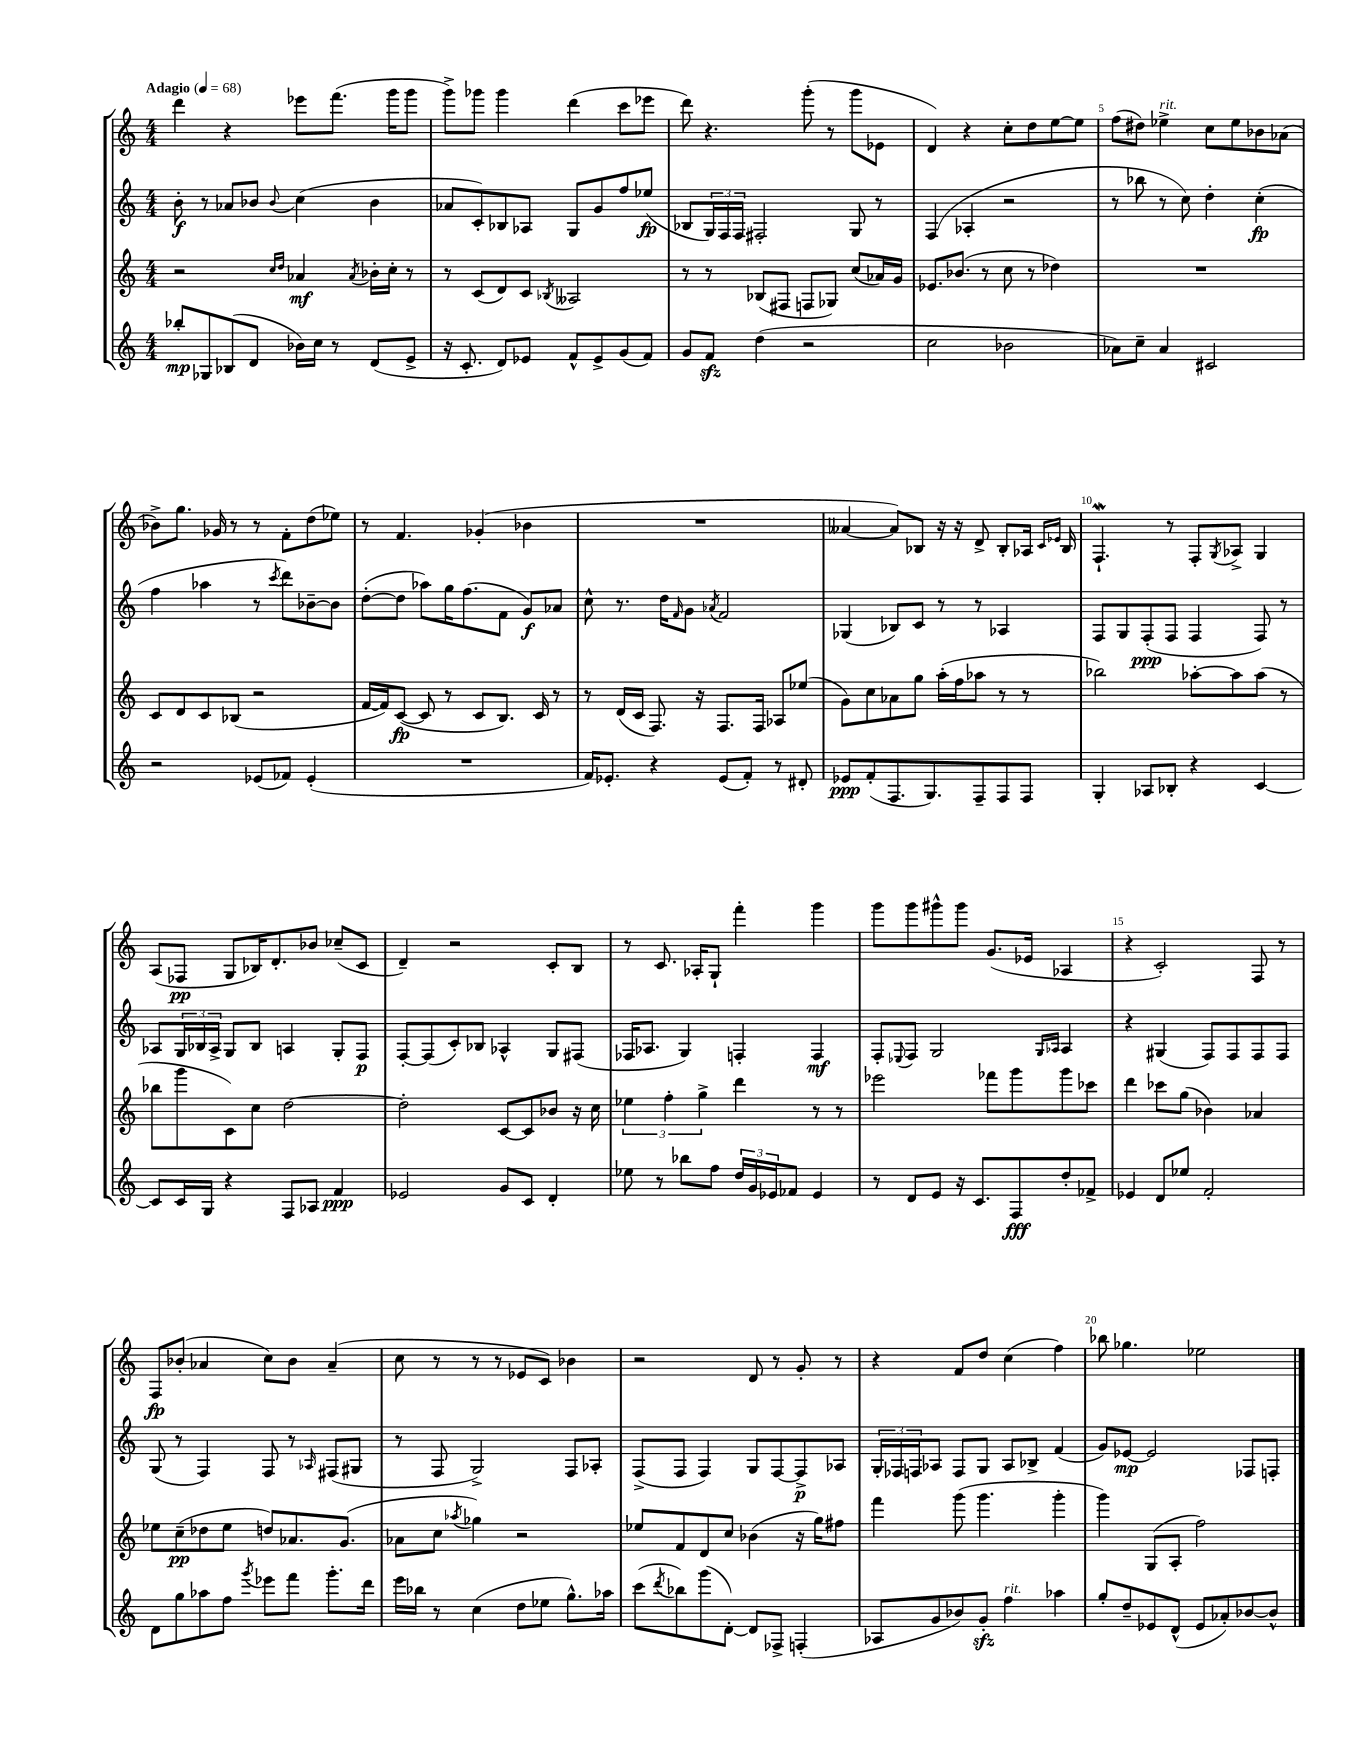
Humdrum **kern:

**kern	**kern	**kern	**kern
*staff4	*staff3	*staff2	*staff1
*clefG2	*clefG2	*clefG2	*clefG2
*k[]	*k[]	*k[]	*k[]
*M4/4	*M4/4	*M4/4	*M4/4
*MM68	*MM68	*MM68	*MM68
8bb-'/L	2r	8b'\	4ddd\
8G-/	.	8r	.
(8B-/	.	8a-/L	4r
8d/J	.	8b-/J	.
.	16qqcc/LL	.	.
.	16qqdd/JJ	8qqb-/	.
16b-\LL)	4a-/	(4cc\	8eee-\L
16cc\JJ	.	.	.
8r	.	.	(8.fff\J
.	8qa-/	.	.
(8d/L	16b-'\LL	4b-\	.
.	16cc'\JJ	.	16ggg\LK
8e^/J	8r	.	8ggg\J
=	=	=	=
16r	8r	8a-/L	8ggg^\L)
8.c'/	.	.	.
.	(8c/L	8c'/)	8ggg-\J
8d/L)	8d/)	8B-/	4ggg-\
8e-/J	8c/J	8A-/J	.
.	8qB-/	.	.
8f^^/L	2A--/	8G/L	(4ddd\
8e-^/	.	8g/	.
(8g/	.	8ff/	8ccc\L
8f/J)	.	(8ee-/J	8eee-\J
=	=	=	=
8g/L	8r	8B-/L	8ddd\)
8f/J	8r	24G/L)	4.r
.	.	24F/	.
.	.	24F/JJ	.
(4dd\	(8B-/L	2F#'/	.
.	8F#/J	.	.
2r	8F/L	.	(8ggg'\
.	8G-/J)	.	8r
.	(8cc/L	8G/	8ggg\L
.	16a-/L)	8r	8e-\J
.	16g/JJ	.	.
=	=	=	=
2cc\	8.e-/L	(4F/	4d/)
.	(8.b-/J	.	.
.	.	4A-'/	4r
.	8r	.	.
2b-\	8cc\	2r	8cc'\L
.	8r	.	8dd\
.	4dd-\)	.	[8ee\
.	.	.	8ee\]J
=	=	=	=
8a-\L)	1r	8r	(8ff\L
8cc~\J	.	8bb-\	8dd#\J)
4a-/	.	8r	4ee-^\
.	.	8cc\)	.
2c#/	.	4dd'\	8cc\L
.	.	.	8ee-\
.	.	(4cc'\	8b-\
.	.	.	(8a-\J
=	=	=	=
2r	8c/L	4ff\	8b-^\L)
.	8d/	.	8.gg\J
.	8c/	4aa-\	.
.	.	.	16g-/
.	(8B-/J	.	8r
(8e-/L	2r	8r	8r
.	.	8qccc/	.
8f-/J)	.	8ddd\L)	8f'\L
(4e-'/	.	[8b-~\	(8dd\
.	.	8b-\]J	8ee-\J)
=	=	=	=
1r	[16f/LL	([8dd'\L	8r
.	16f/]J)	.	.
.	([8c/J	8dd\]J	4.f/
.	8c/]	8aa-\L)	.
.	8r	16gg\K	.
.	.	(8.ff\	.
.	8c/L	.	(4g-'/
.	8.B/J)	8f\J	.
.	.	8g/L)	4b-\
.	16c/	.	.
.	8r	8a-/J	.
=	=	=	=
16f/LK)	8r	8cc^^\	1r
8.e-'/J	.	.	.
.	(16d/LL	8.r	.
.	16c/JJ	.	.
4r	8.F/)	.	.
.	.	16dd\LK	.
.	.	16qqf/	.
.	.	8g\J	.
.	16r	.	.
.	.	8qa-/	.
(8e-/L	8.F/L	2f/	.
8f'/J)	.	.	.
.	16F/Jk	.	.
8r	8A-/L	.	.
8d#'/	(8ee-/J	.	.
=	=	=	=
8e-/L	8g\L)	(4G-/	[4a--/
(8f'/	8cc\	.	.
8.F/	8a-\	8B-/L)	8a--/]L)
.	8gg\J	8c/J	8B-/J
8.G/)	.	.	.
.	(16aa'\LL	8r	16r
.	16ff\J	.	16r
8F~/	8aa-\J	8r	8d^/
8F/	8r	4A-/	8B-'/L
8F/J	8r	.	16A-/Jk
.	.	.	16qqc/LL
.	.	.	16qqe-/JJ
.	.	.	16B-/
=	=	=	=
4G'/	2bb-\)	8F/L	4.F`/
.	.	8G/	.
8A-/L	.	(8F'/	.
8B-'/J	.	8F/J	8r
4r	[8aa-'\L	4F/	8F'/L
.	.	.	8qG/
.	8aa-\]	.	8A-^/J
[4c/	(8aa-\J	8F/)	4G/
.	8r	8r	.
=	=	=	=
8c/]L	8bb-\L	8A-/L	(8A/L
16c/L	8ggg\	24G/L	8F-/J
.	.	24B-/	.
16G/JJ	.	.	.
.	.	24A-^/JJ	.
4r	8c\)	8G/L	8G/L
.	8cc\J	8B-/J	16B-/K)
.	.	.	8.d'/
8F/L	[2dd\	4A/	.
8A-/J	.	.	8b-/J
4f/	.	8G'/L	(8cc-~/L
.	.	8F/J	8c/J
=	=	=	=
2e-/	2dd'\]	[8F'/L	4d~/)
.	.	(8F/]	.
.	.	8c'/)	2r
.	.	8B-/J	.
8g/L	[8c/L	4A-^^/	.
8c/J	8c/]	.	.
4d'/	8b-/J	8G/L	8c'/L
.	16r	(8F#/J	8B/J
.	16cc\	.	.
=	=	=	=
8ee-\	6ee-\	16F-/LK	8r
.	.	8.A-/J	.
8r	.	.	8.c/
.	6ff'\	.	.
8bb-\L	.	4G/)	.
.	.	.	16A-'/LK
.	6gg^\	.	.
8ff\J	.	.	8G`/J
24dd/LL	4ddd\	4F'/	4fff'\
24g/	.	.	.
24e-/J	.	.	.
8f-/J	.	.	.
4e-/	8r	4F/	4ggg\
.	8r	.	.
=	=	=	=
8r	2eee-\	8F'/L	8ggg\L
.	.	8qqE-/	.
8d/L	.	8F/J	8ggg\
8e/J	.	2G/	8ggg#^^\
16r	.	.	8ggg#\J
8.c/L	.	.	.
.	8fff-\L	.	(8.g/L
8F/	8ggg\	.	.
.	.	.	16e-/Jk
.	.	16qqG/LL	.
.	.	16qqA-/JJ	.
8dd'/	8ggg\	4A-/	4A-/
8f-^/J	8ccc-\J	.	.
=	=	=	=
4e-/	4ddd\	4r	4r
8d/L	8ccc-\L	(4G#/	2c'/)
8ee-/J	(8gg\J	.	.
2f'/	4b-\)	8F/L)	.
.	.	8F/	.
.	4a-/	8F/	8F/
.	.	8F/J	8r
=	=	=	=
8d\L	8ee-\L	(8G/	8F/L
8gg\	(8cc~\	8r	(8b-'/J
8aa-\	8dd-\	4F/)	4a-/
8ff\J	8ee-\J	.	.
8qggg/	.	.	.
8eee-\L	8dd/L)	8F/	8cc\L)
8fff\J	8.a-/	8r	8b-\J
.	.	16qqA-/	.
8.ggg'\L	.	(8F#/L	(4a-~/
.	(8.g/J	.	.
.	.	8G#/J	.
16ddd\Jk	.	.	.
=	=	=	=
16eee\LL	8a-\L	8r	8cc\
16bb-\JJ	.	.	.
8r	8cc\J	8F/	8r
.	8qaa-/	.	.
(4cc\	4gg-\)	2G^/)	8r
.	.	.	8r
8dd\L	2r	.	8e-/L
8ee-\J	.	.	8c/J)
8.gg^^\L)	.	8F/L	4b-\
.	.	8A-'/J	.
16aa-\Jk	.	.	.
=	=	=	=
(8ccc\L	8ee-/L	(8F^/L	2r
8qddd/	.	.	.
8bb-\)	8f/	8F/J	.
(8ggg\	8d/	4F/)	.
[8d'\J)	8cc/J	.	.
8d/]L	(4b-\	8G/L	8d/
8F-^/J	.	[8F/	8r
(4F'/	16r	8F^/]	8g'/
.	16gg\LK)	.	.
.	8ff#\J	8A-/J	8r
=	=	=	=
8A-/L	4fff\	24G'/LL	4r
.	.	24F-/	.
.	.	24F/J	.
8g/	.	8A-/J	.
8b-/)	(8ggg\	8F/L	8f/L
8g'/J	4.ggg\	8G/J	8dd/J
4ff\	.	8A-/L	(4cc\
.	.	8B-^/J	.
4aa-\	4ggg'\	(4f/	4ff\)
=	=	=	=
8gg'/L	4ggg\)	8g/L)	8bb-\
8dd~/	.	[8e-/J	4.gg-\
8e-/	(8G/L	2e-/]	.
(8d^^/J	8A'/J	.	.
8e-/L	2ff\)	.	2ee-\
8a-'/)	.	.	.
[8b-/	.	8F-/L	.
8b-^^/]J	.	8F'/J	.
==	==	==	==
*-	*-	*-	*-
